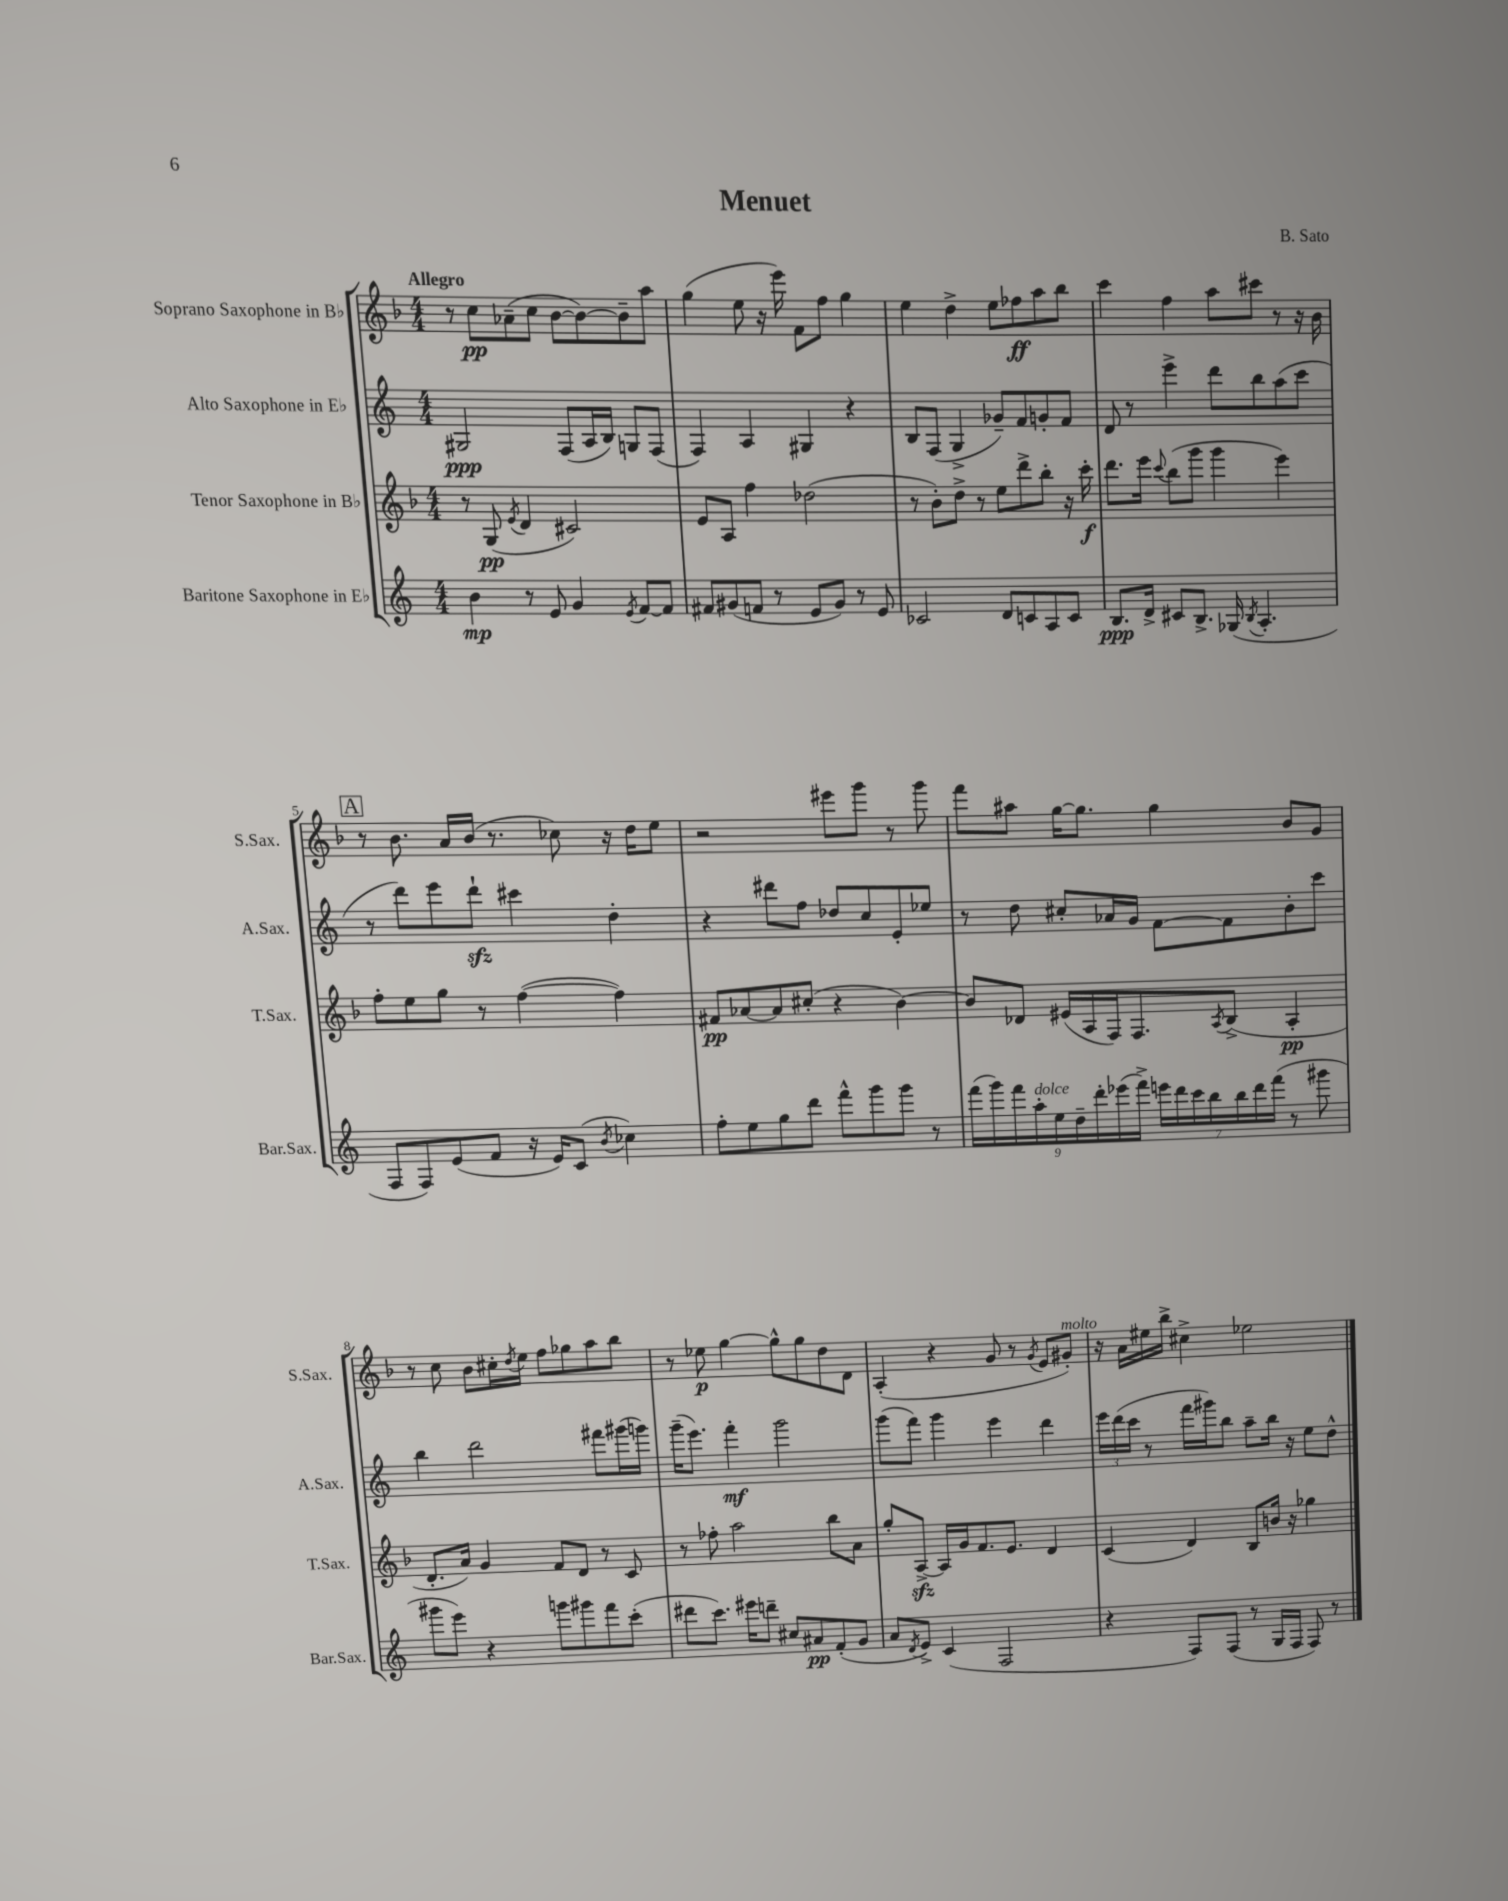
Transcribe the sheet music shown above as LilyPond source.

\header { title = "Menuet" composer = "B. Sato" }
<<
\new StaffGroup <<
\new Staff = "s0" \with { instrumentName = "Soprano Saxophone in Bb" shortInstrumentName = "S.Sax." } {
    \clef treble \key f \major \numericTimeSignature \time 4/4 \tempo "Allegro"
    r8 c''8\pp aes'8--( c''8 bes'8~ bes'8~) bes'8-- a''8 |
    g''4( e''8 r16 e'''16) f'8 f''8 g''4 |
    e''4 d''4-> e''8 fes''8\ff a''8 bes''8 |
    c'''4 f''4 a''8 cis'''8 r8 r16 bes'16 |
    \mark \markup { \box "A" } r8 bes'8. a'16 bes'16( r8. ces''8) r16 d''16 e''8 |
    r2 eis'''8 g'''8 r8 g'''8 |
    f'''8 ais''8 g''16~ g''8. g''4 bes'8 g'8 |
    r8 c''8 bes'8 cis''16-. \acciaccatura { d''8 } e''16 f''8 ges''8 a''8 bes''8 |
    r8 ees''8\p g''4~ g''8-^ g''8 d''8 d'8 |
    a4-.( r4 g'8 r8 \acciaccatura { g'8 } e'8 gis'8-.^\markup { \italic "molto" }) |
    r16 a'16 eis''16 bes''16-> cis''4-> ees''2 \bar "|." |
}
\new Staff = "s1" \with { instrumentName = "Alto Saxophone in Eb" shortInstrumentName = "A.Sax." } {
    \clef treble \key c \major \numericTimeSignature \time 4/4
    gis2\ppp f8( a16 b16) g8 f8( |
    f4) a4 gis4 r4 |
    b8 f8( g4-> ges'8--) f'8 g'8-. f'8 |
    d'8 r8 e'''4-> d'''8 b''8 a''8( c'''8 |
    \mark \markup { \box "A" } r8 d'''8) e'''8 d'''8-!\sfz cis'''4 d''4-. |
    r4 dis'''8 f''8 des''8 c''8 e'8-. ees''8 |
    r8 d''8 cis''8-. aes'16 g'16 f'8~ f'8 b'8-. c'''8 |
    b''4 d'''2 fis'''8 gis'''16( g'''16) |
    g'''16--( e'''8.) f'''4-.\mf g'''2 |
    g'''8( f'''8) g'''4 e'''4 d'''4 |
    \tuplet 3/2 { e'''16 d'''16( c'''16 } r8 f'''16 gis'''16) b''8 a''8-- b''16 r16 e''8 d''8-^ \bar "|." |
}
\new Staff = "s2" \with { instrumentName = "Tenor Saxophone in Bb" shortInstrumentName = "T.Sax." } {
    \clef treble \key f \major \numericTimeSignature \time 4/4
    r8 g8\pp( \acciaccatura { e'8 } d'4 cis'2) |
    e'8 a8 f''4 des''2( |
    r8 bes'8-.) d''8-> r8 e''8 d'''8-> bes''8-. r16 c'''16-.\f |
    d'''8. e'''16 \appoggiatura { c'''8 } bes''8( g'''8 g'''4 e'''4) |
    \mark \markup { \box "A" } f''8-. e''8 g''8 r8 f''4~( f''4) |
    fis'8\pp aes'8~ aes'8 cis''8-.( r4 bes'4~) |
    bes'8 des'8 eis'16( a16 f16) f8. \acciaccatura { a8 } bes8->( a4-.\pp |
    d'8.-. a'16) g'4 f'8 d'8 r8 c'8 |
    r8 fes''8-. a''2 bes''8 a'8 |
    g''8-. a8~->\sfz a16 g'16 f'8. e'8. d'4 |
    c'4( d'4) bes8 b'16 r16 ges''4 \bar "|." |
}
\new Staff = "s3" \with { instrumentName = "Baritone Saxophone in Eb" shortInstrumentName = "Bar.Sax." } {
    \clef treble \key c \major \numericTimeSignature \time 4/4
    b'4\mp r8 e'8 g'4 \acciaccatura { e'8 } f'8~ f'8 |
    fis'8 gis'8( f'8 r8 e'8 gis'8) r8 e'8 |
    ces'2 d'8 c'8 a8 c'8 |
    b8.\ppp d'16-> cis'8 b8.-> ges16( \acciaccatura { b8 } a4.-. |
    \mark \markup { \box "A" } f8 f8) e'8( f'8 r16 e'16) c'8( \acciaccatura { b'8 } ces''4) |
    f''8-. e''8 g''8 d'''8 f'''8-^ g'''8 g'''8 r8 |
    \tuplet 9/8 { f'''16( g'''16) f'''16 a''16-.^\markup { \italic "dolce" } e''16 d''16-- d'''16-. ees'''16( f'''16->) } \tuplet 7/4 { e'''16 d'''16 c'''16 b''16 b''16 d'''16 f'''16( } r8 gis'''8 |
    gis'''8 e'''8) r4 g'''8 gis'''8 f'''8 c'''8-.( |
    dis'''8 c'''8.) eis'''16 d'''8-- cis''8 ais'8\pp f'8-.( g'8 |
    a'8 \acciaccatura { d'8 } e'8->) c'4( f2 |
    r4 f8) f8( r8 g16 f16 f8) r8 \bar "|." |
}
>>
>>
